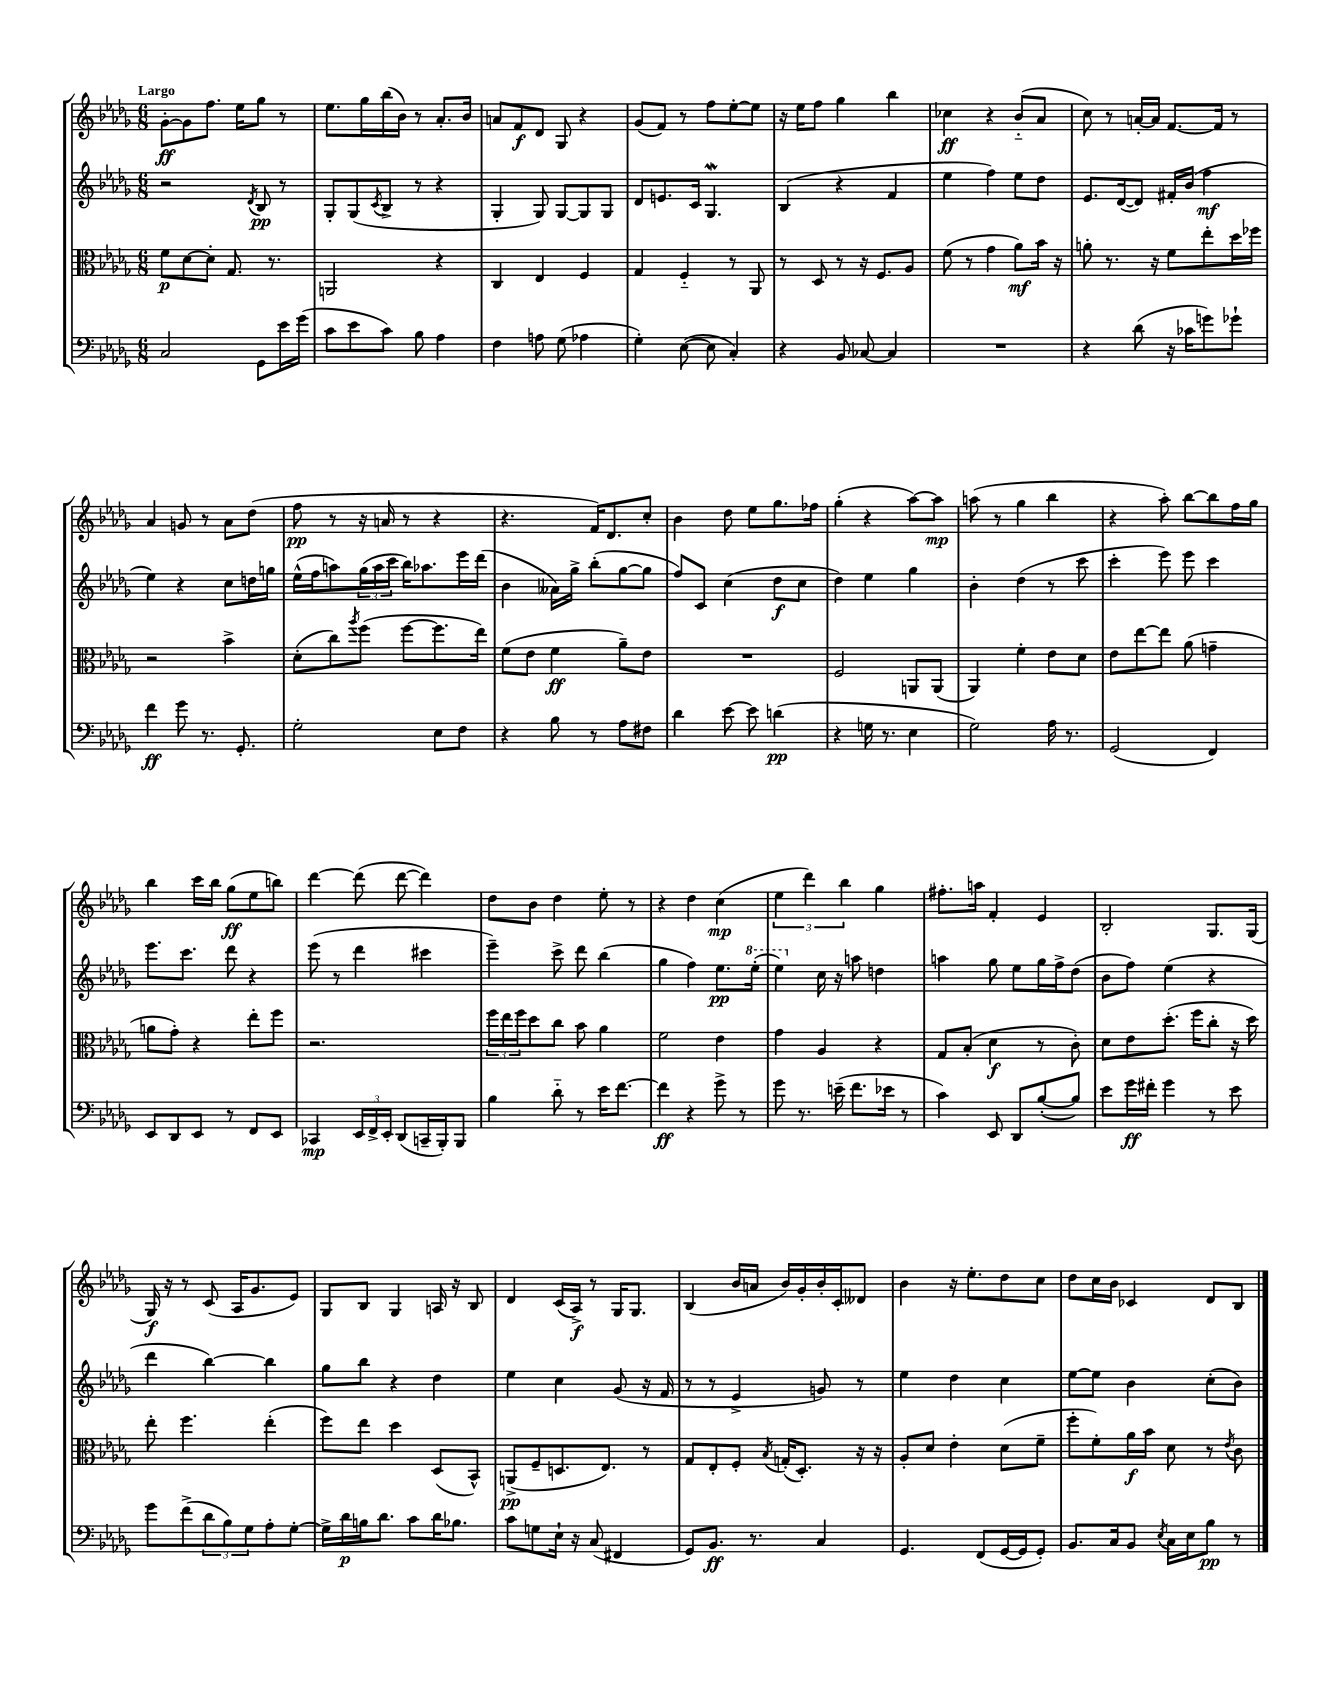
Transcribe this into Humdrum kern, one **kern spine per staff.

**kern	**dynam	**kern	**dynam	**kern	**dynam	**kern	**dynam
*part4	*part4	*part3	*part3	*part2	*part2	*part1	*part1
*staff4	*staff4	*staff3	*staff3	*staff2	*staff2	*staff1	*staff1
*clefF4	*	*clefC3	*	*clefG2	*	*clefG2	*
*k[b-e-a-d-g-]	*	*k[b-e-a-d-g-]	*	*k[b-e-a-d-g-]	*	*k[b-e-a-d-g-]	*
*M6/8	*	*M6/8	*	*M6/8	*	*M6/8	*
=1	=1	=1	=1	=1	=1	=1	=1
!	!	!	!	!	!	!LO:TX:a:B:t=Largo	!
2C/	.	8f\L	p	2r	.	[8g-'\L	ff
.	.	[8d-\	.	.	.	8g-\]	.
.	.	8d-'\J]	.	.	.	8.ff\J	.
.	.	8.G-/	.	.	.	.	.
.	.	.	.	.	.	16ee-\KL	.
.	.	.	.	8qd-/	.	.	.
8GG-\L	.	.	.	8B-/	pp	8gg-\J	.
.	.	8.r	.	.	.	.	.
16e-\L	.	.	.	8r	.	8r	.
(16g-\JJ	.	.	.	.	.	.	.
=2	=2	=2	=2	=2	=2	=2	=2
8c\L	.	2AAn/	.	8G-'/L	.	8.ee-\L	.
8e-\	.	.	.	(8G-/	.	.	.
.	.	.	.	.	.	16gg-\L	.
.	.	.	.	8qc/	.	.	.
8c\J)	.	.	.	8B-^/J	.	(16bb-\	.
.	.	.	.	.	.	16b-\JJ)	.
8B-\	.	.	.	8r	.	8r	.
4A-\	.	4r	.	4r	.	8.a-'/L	.
.	.	.	.	.	.	16b-/Jk	.
=3	=3	=3	=3	=3	=3	=3	=3
4F\	.	4C/	.	4G-'/	.	8an/L	.
.	.	.	.	.	.	8f/	f
8An\	.	4E-/	.	8G-/)	.	8d-/J	.
(8G-\	.	.	.	[8G-/L	.	8G-/	.
4A-X\	.	4F/	.	8G-/]	.	4r	.
.	.	.	.	8G-/J	.	.	.
=4	=4	=4	=4	=4	=4	=4	=4
4G-'\)	.	4G-/	.	8d-/L	.	(8g-/L	.
.	.	.	.	8.en/	.	8f/J)	.
([8E-\	.	4F/	.	.	.	8r	.
.	.	.	.	16c/Jk	.	.	.
8E-\]	.	.	.	4.G-w/	.	8ff\L	.
4C'/)	.	8r	.	.	.	[8ee-'\	.
.	.	8AA-/	.	.	.	8ee-\J]	.
=5	=5	=5	=5	=5	=5	=5	=5
4r	.	8r	.	(4B-/	.	16r	.
.	.	.	.	.	.	16ee-\KL	.
.	.	8D-/	.	.	.	8ff\J	.
8BB-/	.	8r	.	4r	.	4gg-\	.
[8C-X/	.	16r	.	.	.	.	.
.	.	8.F/L	.	.	.	.	.
4C-/]	.	.	.	4f/	.	4bb-\	.
.	.	8A-/J	.	.	.	.	.
=6	=6	=6	=6	=6	=6	=6	=6
2.r	.	(8f\	.	4ee-\	.	4cc-X\	ff
.	.	8r	.	.	.	.	.
.	.	4g-\	.	4ff\)	.	4r	.
.	.	8a-\L)	mf	8ee-\L	.	(8b-/L	.
.	.	16b-\Jk	.	8dd-\J	.	8a-/J	.
.	.	16r	.	.	.	.	.
=7	=7	=7	=7	=7	=7	=7	=7
4r	.	8an'\	.	8.e-/L	.	8cc\)	.
.	.	8.r	.	.	.	8r	.
.	.	.	.	([16d-/k	.	.	.
(8d-\	.	.	.	8d-/J])	.	[16an'/LL	.
.	.	16r	.	.	.	16a/JJ]	.
16r	.	8f\L	.	16f#X'/LL	.	[8.f/L	.
16c-X\KL	.	.	.	(16b-/JJ	.	.	.
8gn\)	.	8ee-'\	.	4ff\	mf	.	.
.	.	.	.	.	.	16f/Jk]	.
8g-X`\J	.	16dd-\L	.	.	.	8r	.
.	.	16ff-X\JJ	.	.	.	.	.
!!LO:LB:g=z
=8	=8	=8	=8	=8	=8	=8	=8
4f\	ff	2r	.	4ee-\)	.	4a-/	.
8g-\	.	.	.	4r	.	8gn/	.
8.r	.	.	.	.	.	8r	.
.	.	4b-^\	.	8cc\L	.	8a-\L	.
8.GG-'/	.	.	.	.	.	.	.
.	.	.	.	16ddn\L	.	(8dd-\J	.
.	.	.	.	16ggn\JJ	.	.	.
=9	=9	=9	=9	=9	=9	=9	=9
2G-'\	.	(8d-'\L	.	(16ee-^^\LL	.	8ff\	pp
.	.	.	.	16ff\J	.	.	.
.	.	8cc\)	.	8aan\)	.	8r	.
.	.	8qaa-/	.	.	.	.	.
.	.	(8ff\J	.	(24gg-\L	.	16r	.
.	.	.	.	24aa\	.	.	.
.	.	.	.	.	.	16an/	.
.	.	.	.	24ccc\JJ	.	.	.
.	.	[8ff\L	.	16bb-\KL)	.	8r	.
.	.	.	.	8.aa-X\	.	.	.
8E-\L	.	8.ff\]	.	.	.	4r	.
8F\J	.	.	.	16eee-\L	.	.	.
.	.	16ee-\Jk)	.	(16ddd-\JJ	.	.	.
=10	=10	=10	=10	=10	=10	=10	=10
4r	.	(8f\L	.	4b-\	.	4.r	.
.	.	8e-\J	.	.	.	.	.
8B-\	.	4f\	ff	16a--X\LL)	.	.	.
.	.	.	.	16gg-^\JJ	.	.	.
8r	.	.	.	(8bb-'\L	.	16f/KL)	.
.	.	.	.	.	.	8.d-/	.
8A-\L	.	8a-~\L)	.	[8gg-\	.	.	.
8F#X\J	.	8e-\J	.	8gg-\J]	.	8cc'/J	.
=11	=11	=11	=11	=11	=11	=11	=11
4d-\	.	2.r	.	8ff/L)	.	4b-\	.
.	.	.	.	8c/J	.	.	.
[8e-\	.	.	.	(4cc\	.	8dd-\	.
8e-\]	.	.	.	.	.	8ee-\L	.
(4dn\	pp	.	.	8dd-\L	f	8.gg-\	.
.	.	.	.	8cc\J	.	.	.
.	.	.	.	.	.	16ff-X\Jk	.
=12	=12	=12	=12	=12	=12	=12	=12
4r	.	2F/	.	4dd-\)	.	(4gg-'\	.
16Gn\	.	.	.	4ee-\	.	4r	.
8.r	.	.	.	.	.	.	.
4E-\	.	8AAn/L	.	4gg-\	.	[8aa-\L)	.
.	.	(8AA/J	.	.	.	8aa-\J]	mp
=13	=13	=13	=13	=13	=13	=13	=13
2G-\)	.	4AA-/)	.	4b-'\	.	(8aan\	.
.	.	.	.	.	.	8r	.
.	.	4f'\	.	(4dd-\	.	4gg-\	.
16A-\	.	8e-\L	.	8r	.	4bb-\	.
8.r	.	.	.	.	.	.	.
.	.	8d-\J	.	8ccc\	.	.	.
=14	=14	=14	=14	=14	=14	=14	=14
(2GG-/	.	8e-\L	.	4ccc'\	.	4r	.
.	.	[8ee-\	.	.	.	.	.
.	.	8ee-\J]	.	8eee-\)	.	8aa-'\)	.
.	.	(8a-\	.	8eee-\	.	[8bb-\L	.
4FF/)	.	4gn~\	.	4ccc\	.	8bb-\]	.
.	.	.	.	.	.	16ff\L	.
.	.	.	.	.	.	16gg-\JJ	.
!!LO:LB:g=z
=15	=15	=15	=15	=15	=15	=15	=15
8EE-/L	.	8an\L	.	8.eee-\L	.	4bb-\	.
8DD-/	.	8g-'\J)	.	.	.	.	.
.	.	.	.	8.ccc\J	.	.	.
8EE-/J	.	4r	.	.	.	16ccc\LL	.
.	.	.	.	.	.	16bb-\JJ	.
8r	.	.	.	8ddd-\	.	(8gg-\L	ff
8FF/L	.	8ee-'\L	.	4r	.	8ee-\	.
8EE-/J	.	8ff\J	.	.	.	8bbn\J)	.
=16	=16	=16	=16	=16	=16	=16	=16
4CC-X/	mp	2.r	.	(8eee-\	.	[4ddd-\	.
.	.	.	.	8r	.	.	.
24EE-/LL	.	.	.	4ddd-\	.	(8ddd-\]	.
24FF^/	.	.	.	.	.	.	.
24EE-'/JJ	.	.	.	.	.	.	.
(8DD-/L	.	.	.	.	.	[8ddd-\	.
16CCn~/L	.	.	.	4ccc#X\	.	4ddd-\])	.
16BBB-'/J)	.	.	.	.	.	.	.
8BBB-/J	.	.	.	.	.	.	.
=17	=17	=17	=17	=17	=17	=17	=17
4B-\	.	24ff\LL	.	4eee-~\)	.	8dd-\L	.
.	.	24ee-\	.	.	.	.	.
.	.	24ff\J	.	.	.	.	.
.	.	8dd-\	.	.	.	8b-\J	.
8d-\	.	8cc\J	.	8ccc^\	.	4dd-\	.
8r	.	8b-\	.	8ddd-\	.	.	.
16e-\KL	.	4a-\	.	(4bb-\	.	8ee-'\	.
[8.f\J	.	.	.	.	.	.	.
.	.	.	.	.	.	8r	.
=18	=18	=18	=18	=18	=18	=18	=18
4f\]	ff	2f\	.	4gg-\	.	4r	.
4r	.	.	.	4ff\)	.	4dd-\	.
8g-^\	.	4e-\	.	8.ee-\L	pp	(4cc\	mp
8r	.	.	.	.	.	.	.
*	*	*	*	*8va	*	*	*
.	.	.	.	(16eee-'\Jk	.	.	.
=19	=19	=19	=19	=19	=19	=19	=19
8g-\	.	4g-\	.	4eee-\)	.	6ee-\	.
8.r	.	.	.	.	.	.	.
.	.	.	.	.	.	6ddd-\)	.
*	*	*	*	*X8va	*	*	*
.	.	4A-/	.	16cc\	.	.	.
(16en~\	.	.	.	16r	.	.	.
.	.	.	.	.	.	6bb-\	.
8.f\L	.	.	.	8aan\	.	.	.
.	.	4r	.	4ddn\	.	4gg-\	.
16e-X\Jk	.	.	.	.	.	.	.
8r	.	.	.	.	.	.	.
=20	=20	=20	=20	=20	=20	=20	=20
4c\)	.	8G-/L	.	4aan\	.	8.ff#X'\L	.
.	.	(8B-'/J	.	.	.	.	.
.	.	.	.	.	.	16aan\Jk	.
8EE-/	.	4d-\	f	8gg-\	.	4f'/	.
8DD-/L	.	.	.	8ee-\L	.	.	.
([8B-'/	.	8r	.	16gg-\L	.	4e-/	.
.	.	.	.	16ff^\J	.	.	.
8B-/J])	.	8c'\)	.	(8dd-\J	.	.	.
=21	=21	=21	=21	=21	=21	=21	=21
8e-\L	.	8d-\L	.	8b-\L	.	2B-'/	.
16g-\L	ff	8e-\	.	8ff\J)	.	.	.
16f#X'\JJ	.	.	.	.	.	.	.
4g-\	.	(8.dd-'\J	.	(4ee-\	.	.	.
.	.	16ff\KL	.	.	.	.	.
8r	.	8cc'\J	.	4r	.	8.G-/L	.
8e-\	.	16r	.	.	.	.	.
.	.	16dd-\)	.	.	.	(16G-/Jk	.
!!LO:LB:g=z
=22	=22	=22	=22	=22	=22	=22	=22
8g-\L	.	8ee-'\	.	4ddd-\	.	16G-/)	f
.	.	.	.	.	.	16r	.
(8f^\	.	4.ff\	.	.	.	8r	.
12d-\	.	.	.	[4bb-\)	.	(8c/	.
12B-\)	.	.	.	.	.	.	.
.	.	.	.	.	.	16A-/KL	.
12G-\	.	.	.	.	.	.	.
.	.	.	.	.	.	8.g-/	.
8A-'\	.	(4ee-'\	.	4bb-\]	.	.	.
[8G-'\J	.	.	.	.	.	8e-/J)	.
=23	=23	=23	=23	=23	=23	=23	=23
16G-^\LL]	.	8ff\L)	.	8gg-\L	.	8G-/L	.
16d-\	p	.	.	.	.	.	.
16Bn\J	.	8ee-\J	.	8bb-\J	.	8B-/J	.
8.d-\J	.	.	.	.	.	.	.
.	.	4dd-\	.	4r	.	4G-/	.
8c\L	.	.	.	.	.	.	.
16d-\K	.	(8D-/L	.	4dd-\	.	16An/	.
8.B-X\J	.	.	.	.	.	16r	.
.	.	8BB-^^/J)	.	.	.	8B-/	.
=24	=24	=24	=24	=24	=24	=24	=24
8c\L	.	(8AAn^/L	pp	4ee-\	.	4d-/	.
8Gn\	.	8F~/	.	.	.	.	.
16E-`\Jk	.	8.Dn/	.	4cc\	.	(16c/LL	.
16r	.	.	.	.	.	16A-^/JJ)	f
(8C/	.	.	.	.	.	8r	.
.	.	8.E-/J)	.	.	.	.	.
4FF#X/	.	.	.	(8g-/	.	16G-/KL	.
.	.	.	.	.	.	8.G-/J	.
.	.	8r	.	16r	.	.	.
.	.	.	.	16f/	.	.	.
=25	=25	=25	=25	=25	=25	=25	=25
8GG-/L)	.	8G-/L	.	8r	.	(4B-/	.
8.BB-/J	ff	8E-'/	.	8r	.	.	.
.	.	8F'/J	.	4e-^/	.	16b-/LL	.
8.r	.	.	.	.	.	16an/JJ	.
.	.	8qB-/	.	.	.	.	.
.	.	(16Gn'/KL	.	.	.	16b-/LL)	.
.	.	8.D-'/J)	.	.	.	16g-'/	.
4C/	.	.	.	8gn/)	.	16b-'/	.
.	.	.	.	.	.	16c'/J	.
.	.	16r	.	8r	.	8d--X/J	.
.	.	16r	.	.	.	.	.
=26	=26	=26	=26	=26	=26	=26	=26
4.GG-/	.	8A-'/L	.	4ee-\	.	4b-\	.
.	.	8d-/J	.	.	.	.	.
.	.	4e-'\	.	4dd-\	.	16r	.
.	.	.	.	.	.	8.ee-'\L	.
(8FF/L	.	.	.	.	.	.	.
[16GG-/L	.	(8d-\L	.	4cc\	.	8dd-\	.
16GG-/J]	.	.	.	.	.	.	.
8GG-'/J)	.	8f~\J	.	.	.	8cc\J	.
=27	=27	=27	=27	=27	=27	=27	=27
8.BB-/L	.	8ff'\L	.	[8ee-\L	.	8dd-\L	.
.	.	8f'\)	.	8ee-\J]	.	16cc\L	.
16C/k	.	.	.	.	.	16b-\JJ	.
8BB-/J	.	16a-\L	f	4b-\	.	4c-X/	.
.	.	16b-\JJ	.	.	.	.	.
8qE-/	.	.	.	.	.	.	.
16C\LL	.	8d-\	.	.	.	.	.
16E-\J	.	.	.	.	.	.	.
8B-\J	pp	8r	.	(8cc'\L	.	8d-/L	.
.	.	8qe-/	.	.	.	.	.
8r	.	8c\	.	8b-\J)	.	8B-/J	.
==	==	==	==	==	==	==	==
*-	*-	*-	*-	*-	*-	*-	*-
